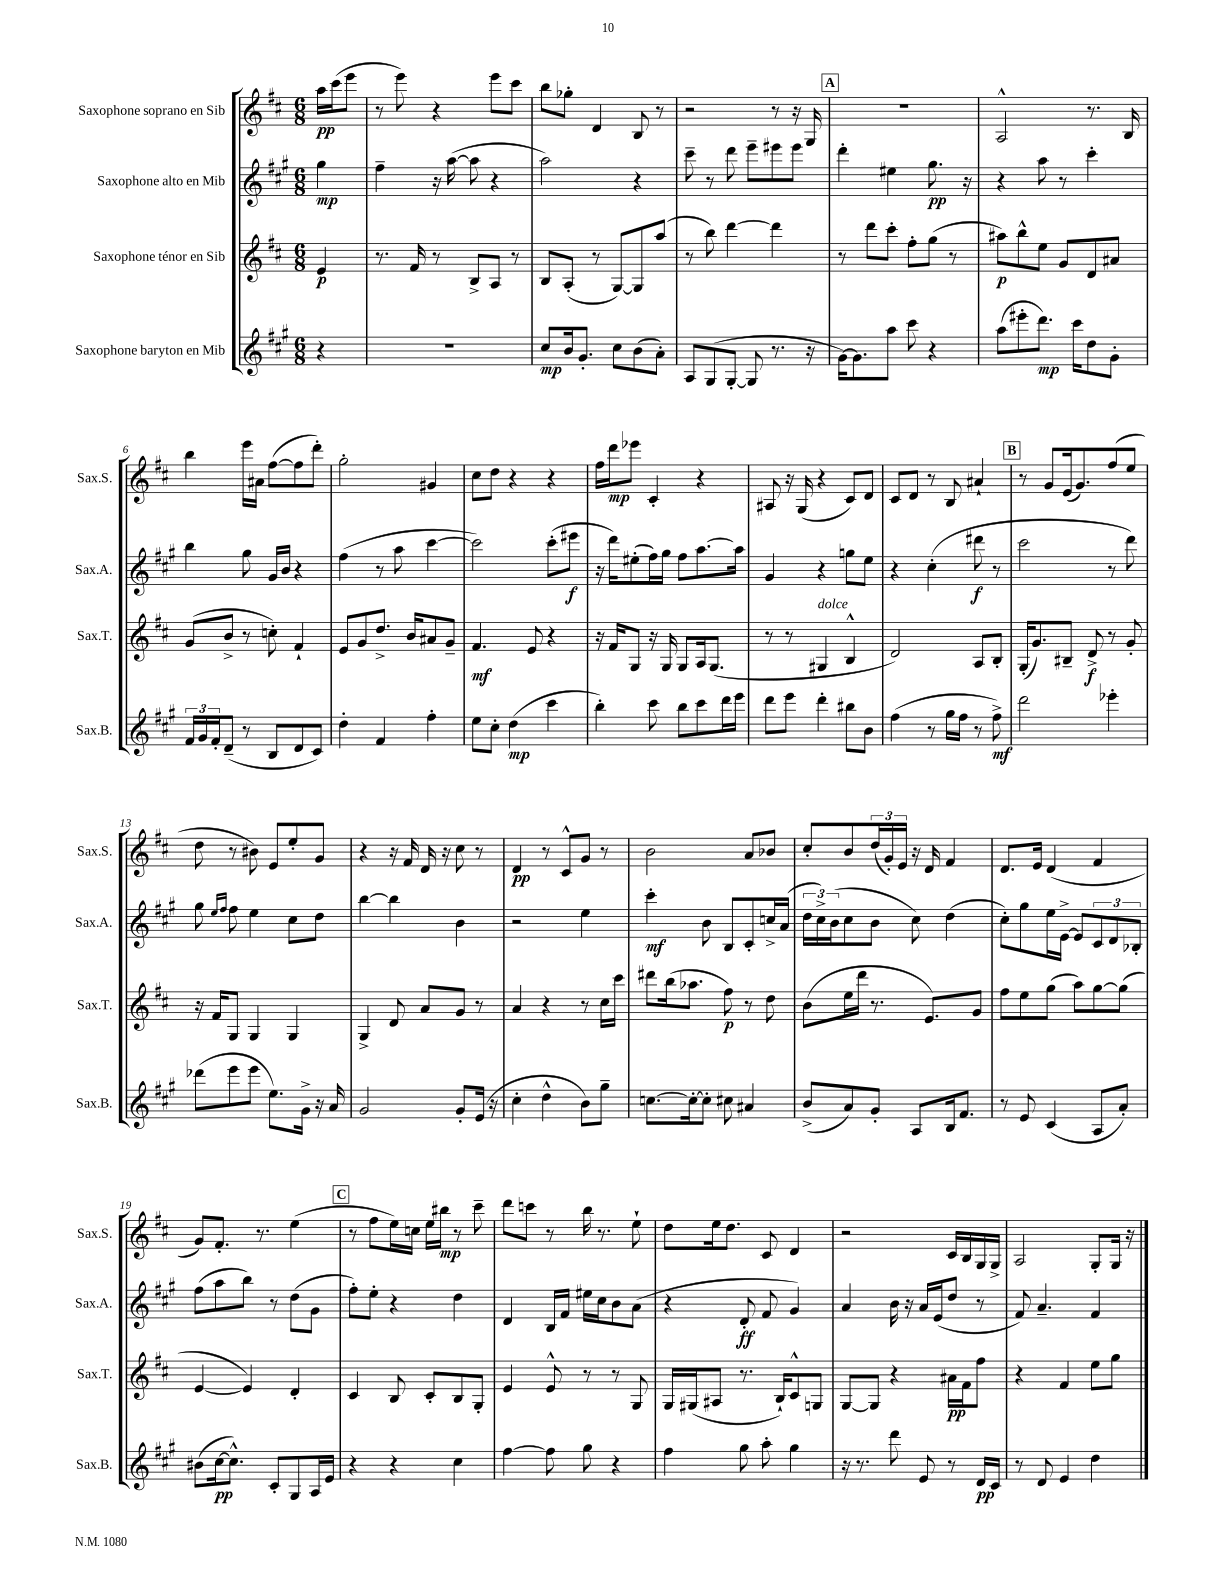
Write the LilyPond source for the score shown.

<<
\new StaffGroup <<
\new Staff = "s0" \with { instrumentName = "Saxophone soprano en Sib" shortInstrumentName = "Sax.S." } {
    \clef treble \key d \major \numericTimeSignature \time 6/8 \partial 4
    a''16\pp cis'''16( e'''8 |
    r8 e'''8) r4 e'''8 cis'''8 |
    b''8 ges''8-. d'4 b8 r8 |
    r2 r8 r16 g16 |
    \mark \markup { \box "A" } R2. |
    a2-^ r8. b16 |
    b''4 e'''16 ais'16 fis''8~( fis''8 d'''8-.) |
    g''2-. gis'4 |
    cis''8 d''8 r4 r4 |
    fis''16 d'''16\mp ees'''8 cis'4-. r4 |
    ais8 r16 g16( r4 cis'8) d'8 |
    cis'8 d'8 r8 b8 ais'4-! |
    \mark \markup { \box "B" } r8 g'8 e'16( g'8.) fis''8( e''8 |
    d''8 r8 bis'8) e'8 e''8-. g'8 |
    r4 r16 fis'16 d'16 r16 cis''8 r8 |
    d'4\pp r8 cis'8-^ g'8 r8 |
    b'2 a'8 bes'8 |
    cis''8-. b'8 \tuplet 3/2 { d''16( g'16-.) e'16 } r16 d'16 fis'4 |
    d'8. e'16 d'4( fis'4 |
    g'8) fis'8.-. r8. e''4( |
    \mark \markup { \box "C" } r8 fis''8 e''16) c''16 e''16 bis''16\mp r8 cis'''8-- |
    d'''8 c'''8 r8 b''16 r8. e''8-! |
    d''8 e''16 d''8. cis'8 d'4 |
    r2 cis'16 b16 g16 g16-> |
    a2 g8-. g16 r16 \bar "|." |
}
\new Staff = "s1" \with { instrumentName = "Saxophone alto en Mib" shortInstrumentName = "Sax.A." } {
    \clef treble \key a \major \numericTimeSignature \time 6/8 \partial 4
    gis''4\mp |
    fis''4-- r16 a''16~( a''8 r4 |
    a''2) r4 |
    cis'''8-- r8 d'''8 e'''8-- eis'''8 eis'''8 |
    \mark \markup { \box "A" } d'''4-. eis''4 gis''8.\pp r16 |
    r4 a''8 r8 cis'''4-. |
    b''4 gis''8 gis'16 b'16 r4 |
    fis''4( r8 a''8 cis'''4~ |
    cis'''2) cis'''8-.( eis'''8\f |
    r16 d'''16) eis''8-.( fis''16) gis''16 fis''8 a''8.~ a''16 |
    gis'4 r4 g''8 e''8 |
    r4 cis''4-.( dis'''8\f r8 |
    \mark \markup { \box "B" } cis'''2 r8 d'''8) |
    gis''8 \grace { e''16 fis''16 } fis''8 e''4 cis''8 d''8 |
    b''4~ b''4 b'4 |
    r2 e''4 |
    cis'''4-.\mf b'8 b8 cis'8-. c''16-> a'16( |
    \tuplet 3/2 { d''16 cis''16->) b'16( } cis''8 b'8 cis''8) d''4( |
    cis''8-.) gis''8 e''16 e'16~-> e'8 \tuplet 3/2 { cis'8 d'8 bes8-. } |
    fis''8( a''8 b''8) r8 d''8( gis'8 |
    \mark \markup { \box "C" } fis''8-.) e''8-. r4 d''4 |
    d'4 b16 fis'16 eis''16 cis''16 b'8 a'8( |
    r4 d'8-.\ff fis'8 gis'4) |
    a'4 b'16 r16 a'16 e'16( d''8 r8 |
    fis'8) a'4.-- fis'4 \bar "|." |
}
\new Staff = "s2" \with { instrumentName = "Saxophone ténor en Sib" shortInstrumentName = "Sax.T." } {
    \clef treble \key d \major \numericTimeSignature \time 6/8 \partial 4
    e'4\p |
    r8. fis'16 r8 b8-> a8 r8 |
    b8 a8-.( r8 g8~) g8 a''8( |
    r8 b''8) d'''4~ d'''4 |
    \mark \markup { \box "A" } r8 d'''8 cis'''8-. fis''8-. g''8( r8 |
    ais''8\p) b''8-^ e''8 g'8 d'8 ais'8 |
    g'8( b'8-> r8 c''8-.) fis'4-! |
    e'8 g'8 d''8.-> b'16 ais'8 g'8-- |
    fis'4.\mf e'8 r4 |
    r16 fis'16 g8 r16 g16 g8 a16 g8.( |
    r8 r8 gis4^\markup { \italic "dolce" } b4-^ |
    d'2) a8 b8-. |
    \mark \markup { \box "B" } g16-.( g'8.) bis8-- d'8->\f r8 g'8-. |
    r16 fis'16 g8 g4 g4 |
    g4-> d'8 a'8 g'8 r8 |
    a'4 r4 r8 cis''16 cis'''16 |
    dis'''8 b''16( aes''8. fis''8\p) r8 d''8 |
    b'8( e''16 d'''16 r8. e'8.) g'8 |
    fis''8 e''8 g''8( a''8) g''8~ g''8( |
    e'4~ e'4) d'4-. |
    \mark \markup { \box "C" } cis'4 b8 cis'8-. b8 g8-. |
    e'4 e'8-^ r8 r8 g8 |
    g16 gis16( ais8 r8. b16-!) cis'8-^ g8 |
    g8~ g8 r4 ais'16\pp fis'16 fis''8 |
    r4 fis'4 e''8 g''8 \bar "|." |
}
\new Staff = "s3" \with { instrumentName = "Saxophone baryton en Mib" shortInstrumentName = "Sax.B." } {
    \clef treble \key a \major \numericTimeSignature \time 6/8 \partial 4
    r4 |
    R2. |
    cis''8\mp b'16 gis'8.-. cis''8 b'8( a'8-.) |
    a8 gis8( gis8~-. gis8 r8. r16 |
    \mark \markup { \box "A" } gis'16~) gis'8. a''8 cis'''8 r4 |
    a''8( eis'''8-. d'''8.\mp) cis'''16 d''8 gis'8-. |
    \tuplet 3/2 { fis'16 gis'16 fis'16-. } d'8--( r8 b8 d'8 cis'8) |
    d''4-. fis'4 fis''4-. |
    e''8 cis''8-. d''4\mp( cis'''4 |
    b''4-.) cis'''8 b''8 cis'''8 d'''16 e'''16 |
    d'''8 e'''8 d'''4-. bis''8 b'8 |
    fis''4( r8 gis''16 fis''16 r8 fis''8->\mf) |
    \mark \markup { \box "B" } d'''2 ees'''4-. |
    des'''8( e'''8 e'''8 e''8.) gis'16-> r16 a'16 |
    gis'2 gis'8-. e'16( r16 |
    cis''4-. d''4-^ b'8) gis''8-- |
    c''8.~ c''16~-. c''8-. cis''8 ais'4 |
    b'8->( a'8) gis'8-. a8 b16 fis'8. |
    r8 e'8 cis'4( a8 a'8-.) |
    bis'8( cis''16~\pp cis''8.-^) cis'8-. gis8 a16 e'16 |
    \mark \markup { \box "C" } r4 r4 cis''4 |
    fis''4~ fis''8 gis''8 r4 |
    fis''4 gis''8 a''8-. gis''4 |
    r16 r8. d'''8 e'8 r8 d'16\pp cis'16 |
    r8 d'8 e'4 d''4 \bar "|." |
}
>>
>>
